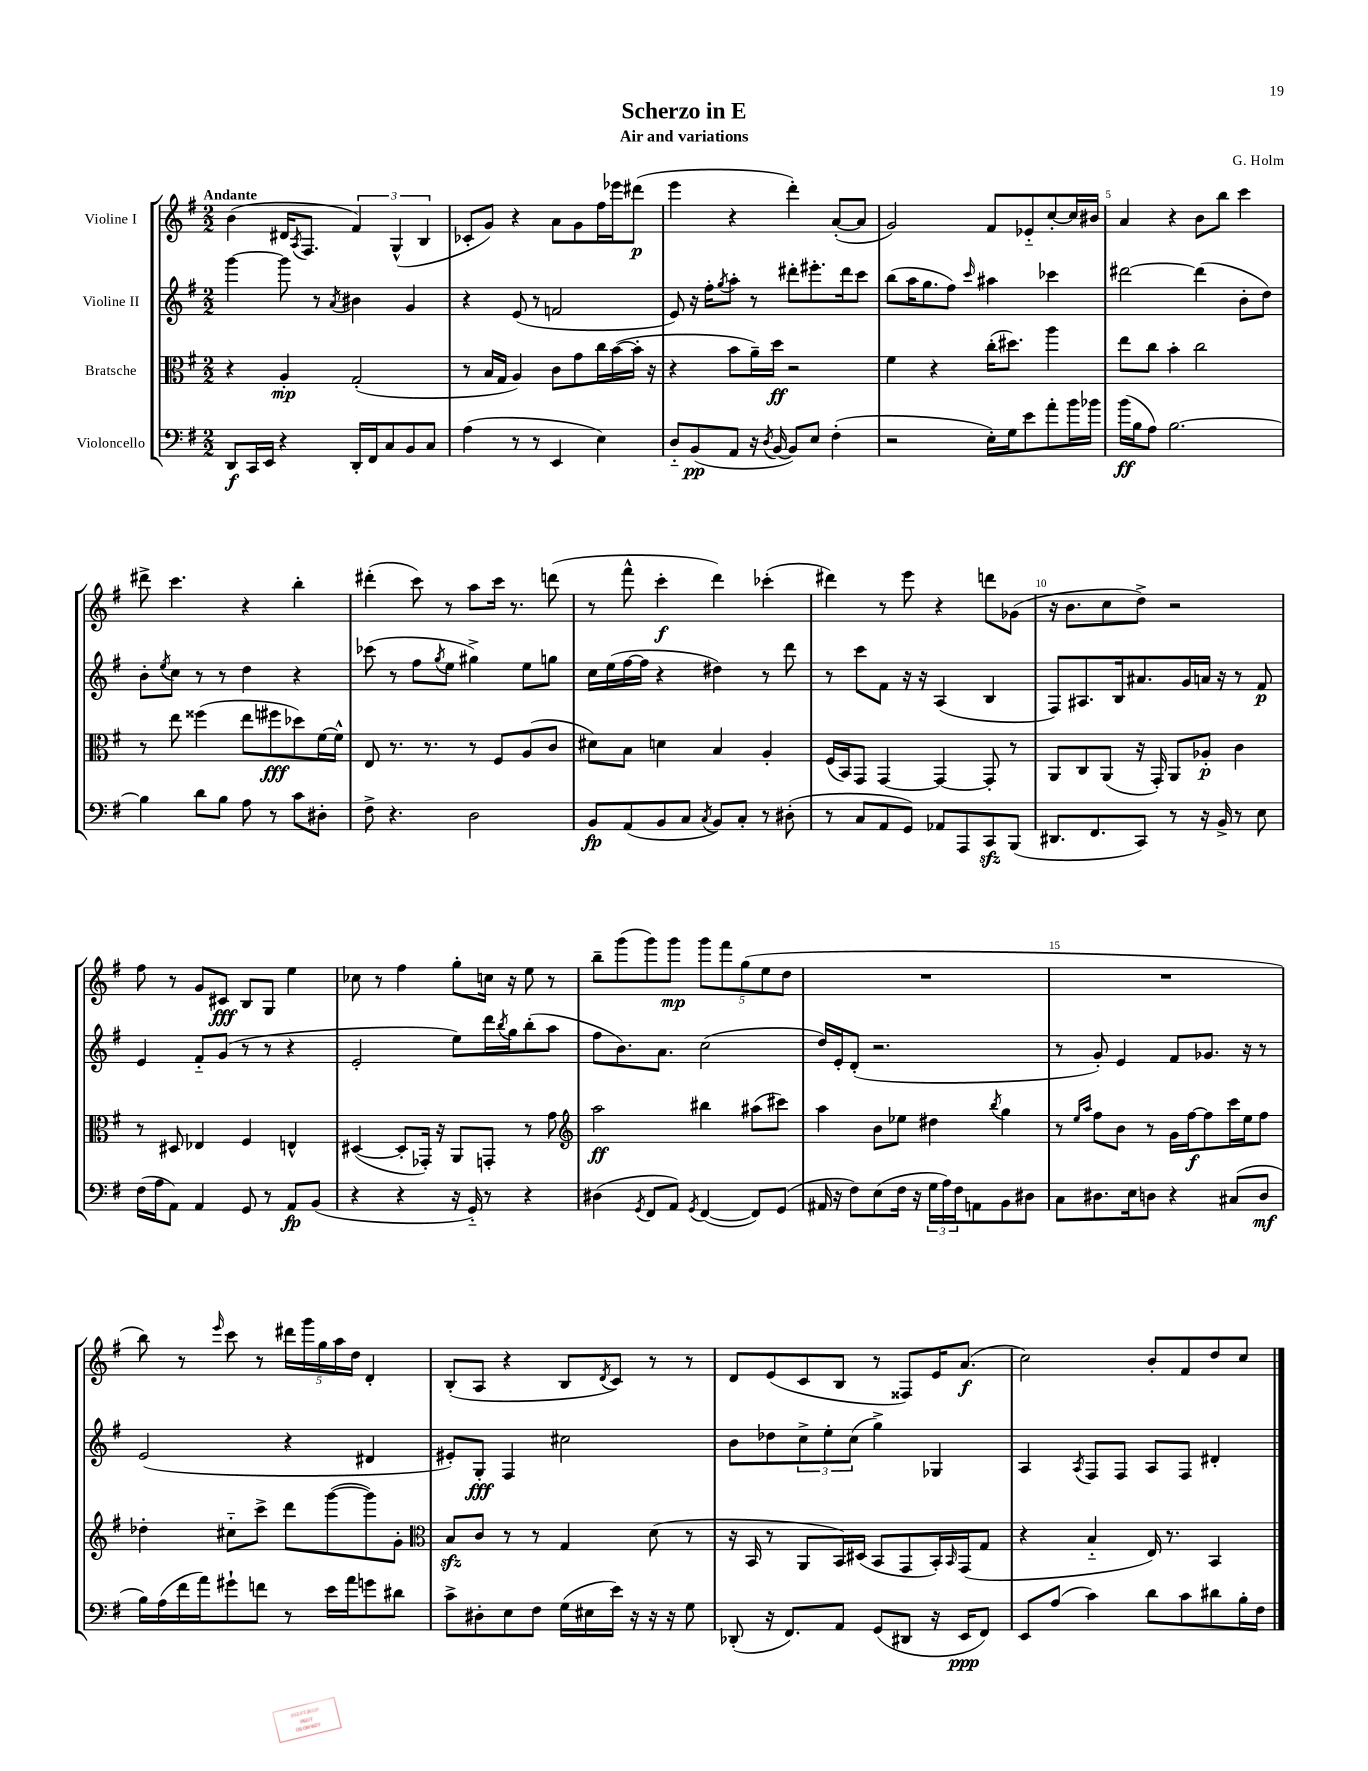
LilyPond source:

\header { title = "Scherzo in E" composer = "G. Holm" subtitle = "Air and variations" }
<<
\new StaffGroup <<
\new Staff = "s0" \with { instrumentName = "Violine I" } {
    \clef treble \key g \major \numericTimeSignature \time 2/2 \tempo "Andante"
    b'4( dis'16 \acciaccatura { a8 } fis8. \tuplet 3/2 { fis'4) g4-^( b4 } |
    ces'8-. g'8) r4 a'8 g'8 fis''16 ees'''16 dis'''8\p( |
    e'''4 r4 d'''4-.) a'8~-.( a'8 |
    g'2) fis'8 ees'8-_ c''8~-. c''16 bis'16 |
    a'4 r4 b'8 b''8 c'''4 |
    dis'''8-> c'''4. r4 b''4-. |
    dis'''4-.( c'''8) r8 a''8 c'''16 r8. d'''8( |
    r8 fis'''8-^ c'''4-.\f d'''4) ces'''4-.( |
    dis'''4) r8 e'''8 r4 d'''8 ges'8( |
    r16 b'8. c''8 d''8->) r2 |
    fis''8 r8 g'8 cis'8\fff b8 g8 e''4 |
    ces''8 r8 fis''4 g''8-. c''16 r16 e''8 r8 |
    b''8-- g'''8( g'''8) g'''8\mp \tuplet 5/4 { g'''8 fis'''8 g''8( e''8 d''8 } |
    R1 |
    R1 |
    b''8) r8 \grace { e'''16 } c'''8 r8 \tuplet 5/4 { dis'''16 g'''16 g''16 a''16 d''16 } d'4-. |
    b8-.( a8 r4 b8 \acciaccatura { d'8 } c'8) r8 r8 |
    d'8 e'8( c'8 b8 r8 fisis8) e'16 a'8.\f( |
    c''2) b'8-. fis'8 d''8 c''8 \bar "|." |
}
\new Staff = "s1" \with { instrumentName = "Violine II" } {
    \clef treble \key g \major \numericTimeSignature \time 2/2
    g'''4~ g'''8 r8 \acciaccatura { a'8 } bis'4 g'4 |
    r4 e'8( r8 f'2 |
    e'8) r16 fis''16-. \acciaccatura { g''8 } a''8-. r8 dis'''8-. eis'''8.-. dis'''16 c'''8 |
    b''8( a''16 g''8. fis''8) \grace { c'''16 } ais''4 ces'''4 |
    dis'''2~ dis'''4( b'8-. d''8) |
    b'8-. \acciaccatura { e''8 } c''8 r8 r8 d''4 r4 |
    ces'''8( r8 fis''8 \acciaccatura { g''8 } e''8 gis''4->) e''8 g''8 |
    c''16 e''16( fis''16~ fis''16 r4 dis''4) r8 d'''8 |
    r8 c'''8 fis'8 r16 r16 a4( b4 |
    fis8) ais8. b16 ais'8. g'16 a'16 r16 r8 fis'8\p |
    e'4 fis'8-_ g'8( r8 r8 r4 |
    e'2-. e''8) d'''16 \acciaccatura { b''8 } g''16 b''8-.( a''8 |
    fis''8 b'8.) a'8. c''2( |
    d''16) e'16-. d'8-.( r2. |
    r8 g'8-.) e'4 fis'8 ges'8. r16 r8 |
    e'2( r4 dis'4 |
    eis'8-.) g8-.\fff fis4 cis''2 |
    b'8 des''8 \tuplet 3/2 { c''8-> e''8-. c''8( } g''4->) ges4 |
    a4 \acciaccatura { a8 } fis8 fis8 a8 fis8 dis'4-. \bar "|." |
}
\new Staff = "s2" \with { instrumentName = "Bratsche" } {
    \clef alto \key g \major \numericTimeSignature \time 2/2
    r4 a4-.\mp g2-.( |
    r8 b16 g16 a4) c'8 g'8 c''16 b'16~( b'16-. r16 |
    r4 b'8 a'16--) d''16\ff r2 |
    fis'4 r4 c''16-.( dis''8.) a''4 |
    e''8 c''8 b'4-. c''2 |
    r8 e''8 fisis''4( e''8 fis''8\fff des''8) fis'16~ fis'16-^ |
    e8 r8. r8. r8 fis8 a8( c'8 |
    dis'8) b8 d'4 b4 a4-. |
    fis16( b,16) g,8 g,4~ g,4~ g,8-. r8 |
    a,8 c8 a,8( r16 g,16-.) a,8 aes8-.\p c'4 |
    r8 dis8 ees4 fis4 e4-^ |
    dis4~( dis8-. ges,16-.) r16 a,8 g,8-. r8 g'8 |
    \clef treble a''2\ff bis''4 ais''8( cis'''8) |
    a''4 b'8 ees''8 dis''4 \acciaccatura { b''8 } g''4 |
    r8 \grace { e''16 a''16 } fis''8 b'8 r8 g'16 fis''16~\f fis''8 c'''16 e''16 fis''8 |
    des''4-. cis''8-_ c'''8-> d'''8 g'''8~( g'''8) g'8-. |
    \clef alto b8\sfz c'8 r8 r8 g4 d'8( r8 |
    r16 b,16 r8 a,8 b,16) dis16( b,8 g,8 b,16-.) \grace { b,16 } g,16( g8 |
    r4 b4-_ e16) r8. b,4 \bar "|." |
}
\new Staff = "s3" \with { instrumentName = "Violoncello" } {
    \clef bass \key g \major \numericTimeSignature \time 2/2
    d,8\f c,16 e,16 r4 d,16-. fis,16 c8 b,8 c8 |
    a4( r8 r8 e,4 e4) |
    d8-_ b,8\pp( a,8 r16 \acciaccatura { d8 } b,16~ b,8) e8 fis4-.( |
    r2 e16-.) g16 e'8 a'8-. b'16 bes'16 |
    b'16\ff( b16 a8) b2.~ |
    b4 d'8 b8 a8 r8 c'8 dis8-. |
    fis8-> r4. d2 |
    b,8\fp a,8( b,8 c8 \acciaccatura { c8 } b,8) c8-. r8 dis8-.( |
    r8 c8 a,8 g,8) aes,8 a,,8 c,8\sfz b,,8( |
    dis,8. fis,8. c,8) r8 r16 b,16-> r8 e8 |
    fis16( a16 a,8) a,4 g,8 r8 a,8\fp b,8( |
    r4 r4 r16 g,16-_) r8 r4 |
    dis4( \acciaccatura { g,8 } fis,8 a,8) \acciaccatura { g,8 } fis,4~( fis,8) g,8( |
    ais,16 r16 fis8) e8( fis16 r16 \tuplet 3/2 { g16 a16) fis16 } a,8 b,8 dis8 |
    c8 dis8. e16 d8 r4 cis8( d8\mf |
    b16) a16( fis'16 a'16) gis'8-! f'8 r8 e'16 a'16 g'8 dis'8 |
    c'8-> dis8-. e8 fis8 g16( eis16 e'16) r16 r16 r16 g8 |
    des,8-.( r16 fis,8.) a,8 g,8( dis,8 r16 e,16\ppp fis,8) |
    e,8 a8( c'4) d'8 c'8 dis'8 b16-. fis16 \bar "|." |
}
>>
>>
\layout { \context { \Score \override BarNumber.break-visibility = ##(#f #t #t) barNumberVisibility = #(every-nth-bar-number-visible 5) } }
